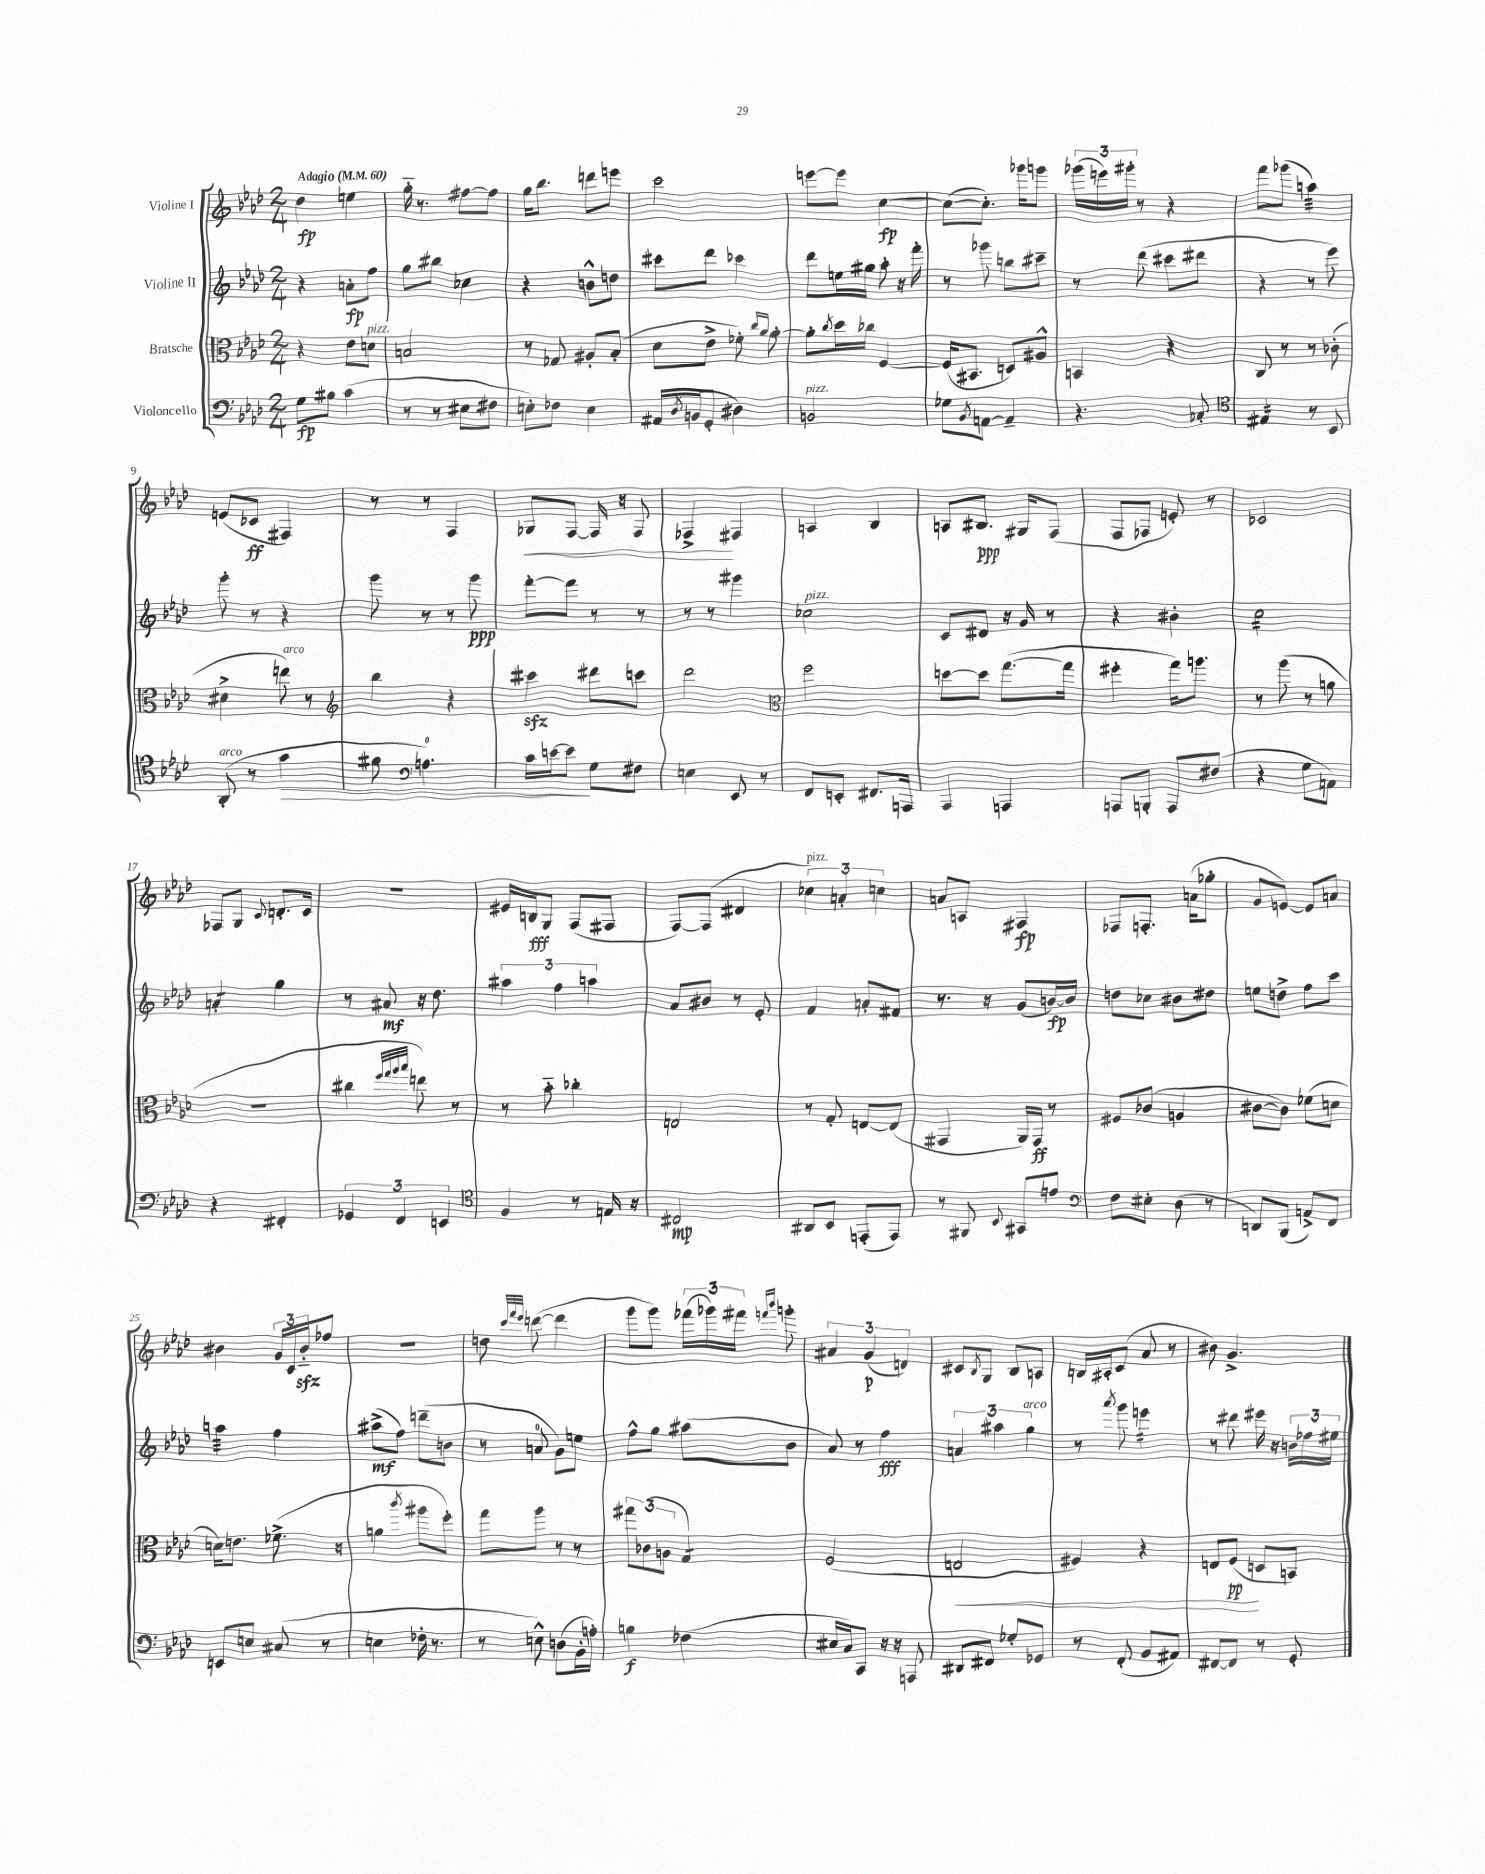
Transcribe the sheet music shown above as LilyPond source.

<<
\new StaffGroup <<
\new Staff = "s0" \with { instrumentName = "Violine I" } {
    \clef treble \key aes \major \numericTimeSignature \time 2/4 \tempo "Adagio" 4 = 60
    des''4\fp e''4 |
    g''16-_ r8. fis''8~ fis''8 |
    g''16 bes''8. d'''8 e'''8 |
    c'''2 |
    e'''8~ e'''8 c''4~\fp |
    c''8~( c''8.-.) ges'''16 g'''8 |
    \tuplet 3/2 { ges'''16( e'''16) gis'''16-. } r8 r4 |
    f'''8 ges'''8( a''4:32) |
    e'8( ces'8\ff fis4) |
    r8 r8 f4 |
    ges8\< f8~ f16 r16 f8 |
    fes4->\! fis4 |
    a4 bes4 |
    a8 bis8.\ppp gis16 f8( |
    f8 fes8 e'8-.) r8 |
    ces'2 |
    fes8 g8 \appoggiatura { c'8 } d'8.-. c'16 |
    r2 |
    eis'16 b16\fff g8 f8( fis8 |
    f8~) f8( dis'4 |
    \tuplet 3/2 { ces''4^\markup { \italic "pizz." }) a'4-. c''4 } |
    a'8 a8 fis4\fp |
    fes8 f8.-. a'16( ges''8-. |
    g'8 e'8~) e'8 a'8 |
    bis'4 \tuplet 3/2 { g'16 c'16 bis'16-_\sfz } fes''8 |
    R2 |
    d''8 \grace { c'''32 f'''32 ees'''32 } d'''8~( d'''4 |
    g'''8 g'''8) \tuplet 3/2 { fes'''16( ges'''16) fis'''16 } \grace { f'''16 bes'''16 } g'''8-. |
    \tuplet 3/2 { ais'4 g'4\p( d'4) } |
    cis'8 \acciaccatura { bes8 } g8 bes8 a8 |
    b16 ais16-. c'8( aes'8 r8 |
    bis'8) g'4.-> \bar "|." |
}
\new Staff = "s1" \with { instrumentName = "Violine II" } {
    \clef treble \key aes \major \numericTimeSignature \time 2/4
    r4 a'8-.\fp f''8 |
    g''8 bis''8 ces''4 |
    r4 b'8-^ d''8 |
    cis'''8 des'''8 ces'''4 |
    des'''8 e''16 gis''16 aes''8-. r16 f'''16-. |
    r8 ges'''8 b''8 cis'''8-- |
    r8 des'''8( cis'''8 dis'''8 |
    r4 r8 ees'''8) |
    g'''8-. r8 r4 |
    g'''8 r8 r8 g'''8\ppp |
    f'''8~-. f'''8 r8 r8 |
    r8 r8 gis'''4 |
    ces''2^\markup { \italic "pizz." } |
    c'8 dis'8 r16 g'16 r8 |
    r4 bis'4-. |
    c''2:16 |
    a'4:8-. g''4 |
    r8 ais'8\mf r16 des''8. |
    \tuplet 3/2 { ais''4 f''4 a''4 } |
    aes'8 bis'8 r8 ees'8-. |
    f'4 a'8-. fis'8 |
    r8. r16 g'8( b'16~\fp) b'16 |
    d''8 ces''8 bis'8 dis''8 |
    e''8 d''8-> f''8 c'''8 |
    a''4:32 f''4 |
    ais''8->\mf( f''8) d'''8--( b'8 |
    r8 a'8-0 g'8) e''8 |
    f''8-^ g''8 ais''8( bes'8 |
    aes'8) r8 f''4\fff |
    \tuplet 3/2 { a'4 ais''4 g''4^\markup { \italic "arco" } } |
    r8 \acciaccatura { aes'''8 } g'''8 e'''4:16 |
    r8 dis'''8 eis'''16 r16 \tuplet 3/2 { b'16 fes''16 eis''16 } \bar "|." |
}
\new Staff = "s2" \with { instrumentName = "Bratsche" } {
    \clef alto \key aes \major \numericTimeSignature \time 2/4
    r4 ees'8 d'8^\markup { \italic "pizz." } |
    b2 |
    r8 ges8 ais8-. bes8-.( |
    des'8 ees'8-> fes'8-.) \grace { c''16 aes'16 } aes'8~-. |
    aes'8-. \acciaccatura { c''8 } des''16 ces''16 f4~ |
    f16( bis,8. d8) ais8-^ |
    b,4 r4 |
    c8 r8 r8 ces'8-.( |
    dis'4-> e''8^\markup { \italic "arco" }) r8 |
    \clef treble bes''4 r4 |
    cis'''4\sfz dis'''8 c'''8 |
    des'''2 |
    \clef alto f''2 |
    d''8~ d''8 g''8.~( g''16 |
    fis''4-. g''16) a''8. |
    r8 aes''8( r8 a'8 |
    R2 |
    cis''4 \grace { f''32 g''32 aes''32 bes''32 } e''8) r8 |
    r8 bes'8-_ ces''4-. |
    e2 |
    r8 g8-. e8~ e8( |
    gis,4 aes,16) gis,16\ff r8 |
    fis8 ces'8( a4 |
    cis'8~ cis'8) fes'8( d'8 |
    d'16) e'8. fes'8.->( r16 |
    a'4 \acciaccatura { c'''8 } ais''8 f''8-.) |
    g''8 aes''8 r8 r8 |
    \tuplet 3/2 { gis''8 ces'8( a8 } g4:8) |
    f2( |
    e2\< |
    fis4) r4 |
    e8 f8\pp\!( d8 b,8) \bar "|." |
}
\new Staff = "s3" \with { instrumentName = "Violoncello" } {
    \clef bass \key aes \major \numericTimeSignature \time 2/4
    g8\fp bis8 c'4( |
    r8 r8 eis8 fis8 |
    e8-.) fes8 e4 |
    ais,16 \acciaccatura { des8 } b,16( g,8-. dis4) |
    b,2^\markup { \italic "pizz." } |
    ges8 \acciaccatura { bes,8 } a,8~ a,4-- |
    r4. ces8-. |
    \clef tenor eis4:16 r8 bes,8 |
    aes,8-.^\markup { \italic "arco" }( r8 g'4\> |
    fis'8 \clef bass a4.-0) |
    c'16 e'16~ e'8\! g8 fis8 |
    e4 ees,8 r8 |
    f,8 e,8-. fis,8. a,,16 |
    aes,,4 a,,4 |
    a,,8 b,,8-. a,,8 fis8( |
    r4 g8 a,8) |
    r4 fis,4-. |
    \tuplet 3/2 { ges,4 f,4 e,4 } |
    \clef tenor f4 r8 e16 r16 |
    cis2\mp |
    ais,8 bes,8 e,8-.( e,8) |
    r8 fis,8 \appoggiatura { bes,8 } gis,8 e'8 |
    \clef bass f8 eis8-. des8( r8 |
    d,8) bes,,8( a,8->) f,8 |
    e,8 e8 cis8( r8 |
    e4 fes16-. r8. |
    r8 e8-^) d8( bes,16-. a16-.) |
    b4\f fes4( |
    eis16 c16) c,8 r16 r16 a,,8 |
    dis,8 fis,8 ges8-. ges,8 |
    r8 f,8-.( bes,8 ais,8) |
    fis,8~ fis,8 r8 g,8-. \bar "|." |
}
>>
>>
